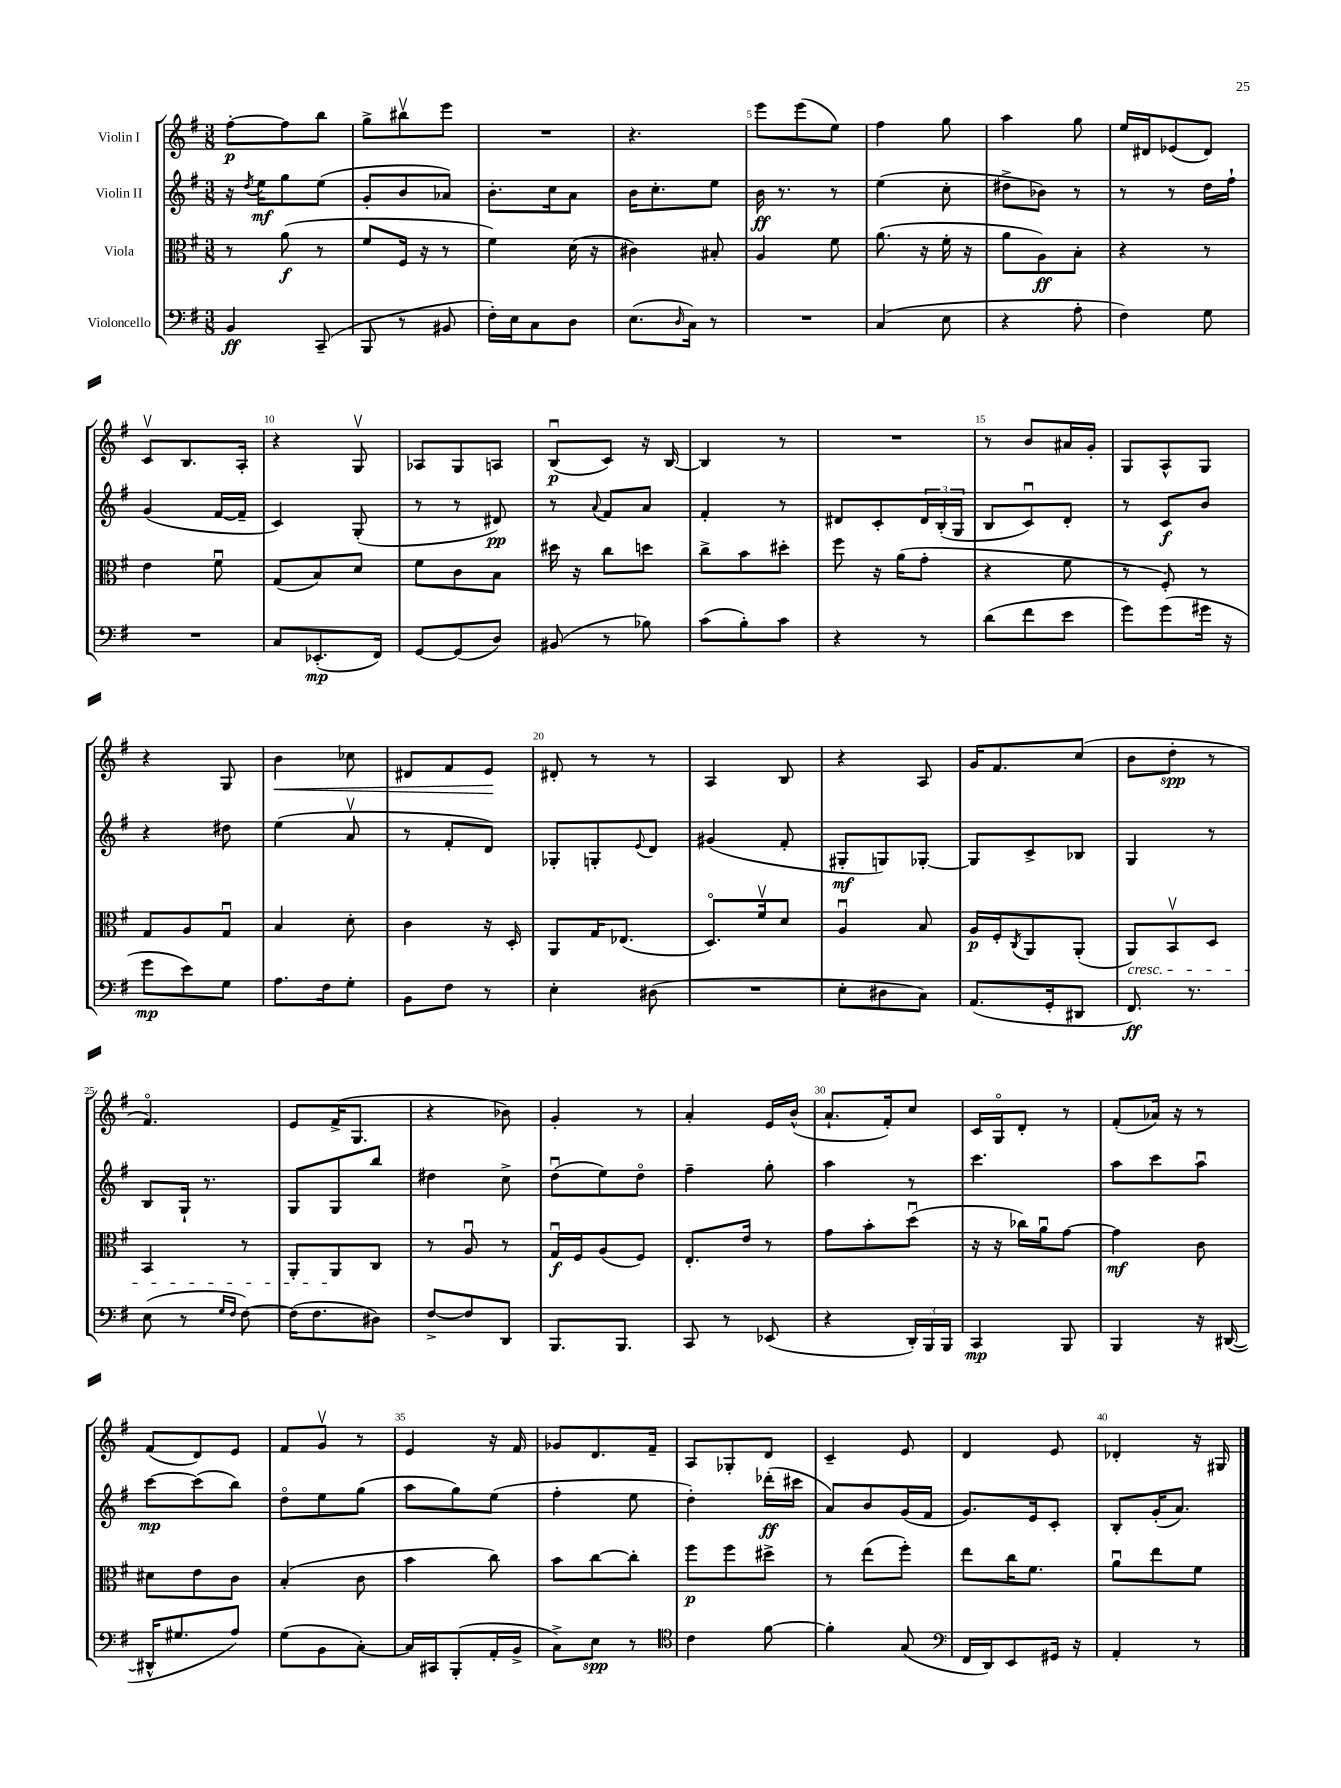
<<
\new StaffGroup <<
\new Staff = "s0" \with { instrumentName = "Violin I" } {
    \clef treble \key g \major \numericTimeSignature \time 3/8
    fis''8~-.\p fis''8 b''8 |
    g''8-> bis''8\upbow e'''8 |
    R4. |
    r4. |
    e'''8 e'''8( e''8) |
    fis''4 g''8 |
    a''4 g''8 |
    e''16 dis'16 ees'8( dis'8) |
    c'8\upbow b8. a16-. |
    r4 g8\upbow |
    aes8 g8 a8 |
    b8\downbow\p( c'8) r16 b16~ |
    b4 r8 |
    R4. |
    r8 b'8 ais'16 g'16-. |
    g8 a8-^ g8 |
    r4 g8 |
    b'4\< ces''8 |
    dis'8 fis'8 e'8\! |
    dis'8-. r8 r8 |
    a4 b8 |
    r4 a8 |
    g'16 fis'8. c''8( |
    b'8 d''8-.\spp r8 |
    fis'4.\flageolet) |
    e'8 fis'16->( g8. |
    r4 bes'8) |
    g'4-. r8 |
    a'4-. e'16 b'16-^( |
    a'8.-! fis'16-.) c''8 |
    c'16 g16\flageolet d'8-. r8 |
    fis'8-.( aes'16) r16 r8 |
    fis'8( d'8) e'8 |
    fis'8 g'8\upbow r8 |
    e'4 r16 fis'16 |
    ges'8 d'8. fis'16-- |
    a8 ges8-. d'8 |
    c'4-- e'8 |
    d'4 e'8 |
    des'4-. r16 gis16 \bar "|." |
}
\new Staff = "s1" \with { instrumentName = "Violin II" } {
    \clef treble \key g \major \numericTimeSignature \time 3/8
    r16 \acciaccatura { d''8 } e''16\mf g''8 e''8( |
    g'8-. b'8 aes'8) |
    b'8.-. c''16 a'8 |
    b'16 c''8.-. e''8 |
    b'16\ff r8. r8 |
    e''4( c''8-. |
    dis''8-> bes'8) r8 |
    r8 r8 d''16 fis''16-! |
    g'4( fis'16~ fis'16-- |
    c'4) g8-.( |
    r8 r8 dis'8\pp) |
    r8 \appoggiatura { a'8 } fis'8 a'8 |
    fis'4-. r8 |
    dis'8 c'8-. \tuplet 3/2 { dis'16 b16-.( g16 } |
    b8 c'8\downbow) d'8-. |
    r8 c'8\f b'8 |
    r4 dis''8 |
    e''4( a'8\upbow |
    r8 fis'8-. d'8) |
    ges8-. g8-. \appoggiatura { e'8 } d'8 |
    gis'4( fis'8-. |
    gis8-.\mf g8) ges8~-. |
    ges8 c'8-> bes8 |
    g4 r8 |
    b8 g16-! r8. |
    g8 g8 b''8 |
    dis''4 c''8-> |
    d''8\downbow( e''8) d''8\flageolet |
    fis''4-- g''8-. |
    a''4 r8 |
    c'''4. |
    a''8 c'''8 a''8\downbow |
    c'''8~\mp c'''8( b''8) |
    d''8\flageolet e''8 g''8( |
    a''8 g''8) e''8( |
    fis''4-. e''8 |
    d''4-.) des'''16-.\ff( cis'''16 |
    a'8) b'8 g'16( fis'16 |
    g'8.) e'16 c'8-. |
    b8-. g'16-.( a'8.) \bar "|." |
}
\new Staff = "s2" \with { instrumentName = "Viola" } {
    \clef alto \key g \major \numericTimeSignature \time 3/8
    r8 a'8\f( r8 |
    fis'8 fis16 r16 r8 |
    fis'4) d'16( r16 |
    cis'4) bis8-. |
    a4 fis'8 |
    a'8.( r16 fis'16-. r16 |
    a'8 a8\ff) b8-. |
    r4 r8 |
    e'4 fis'8\downbow |
    g8( b8) d'8 |
    fis'8 c'8 b8 |
    dis''16 r16 c''8 d''8 |
    c''8-> b'8 dis''8-. |
    fis''8 r16 a'16( g'8-. |
    r4 fis'8 |
    r8 fis8-.) r8 |
    g8 a8 g8\downbow |
    b4 d'8-. |
    c'4 r16 d16-. |
    a,8 g16 ees8.( |
    d8.\flageolet) fis'16\upbow d'8 |
    a4\downbow b8 |
    a16\p fis16-. \acciaccatura { c8 } a,8 a,8-.( |
    a,8\cresc) b,8\upbow d8 |
    b,4 r8 |
    a,8-. a,8\! c8 |
    r8 a8\downbow r8 |
    g16\downbow\f fis16 a8( fis8) |
    e8.-. e'16 r8 |
    g'8 b'8-. d''8\downbow( |
    r16 r16 ces''16) a'16\downbow g'8~ |
    g'4\mf c'8 |
    dis'8 e'8 c'8 |
    b4-.( c'8 |
    b'4 c''8) |
    b'8 c''8~ c''8-. |
    fis''8\p fis''8 dis''8-> |
    r8 e''8( fis''8-.) |
    e''8 c''16 fis'8. |
    a'8\downbow e''8 fis'8 \bar "|." |
}
\new Staff = "s3" \with { instrumentName = "Violoncello" } {
    \clef bass \key g \major \numericTimeSignature \time 3/8
    b,4\ff c,8--( |
    b,,8 r8 bis,8 |
    fis16-.) e16 c8 d8 |
    e8.( \grace { d16 } c16) r8 |
    R4. |
    c4( e8 |
    r4 a8-. |
    fis4) g8 |
    R4. |
    c8 ees,8.-.\mp( fis,16) |
    g,8~ g,8( d8) |
    bis,8( r8 bes8) |
    c'8( b8-.) c'8 |
    r4 r8 |
    d'8( fis'8 e'8 |
    g'8) g'8( gis'16 r16 |
    g'8\mp e'8) g8 |
    a8. fis16 g8-. |
    b,8 fis8 r8 |
    e4-. dis8( |
    R4. |
    e8-. dis8 c8) |
    a,8.( g,16-. dis,8 |
    fis,8.\ff) r8. |
    e8( r8 \grace { g16 fis16 } fis8~) |
    fis16( fis8. dis8) |
    fis8~-> fis8 d,8 |
    b,,8. b,,8. |
    c,8 r8 ees,8( |
    r4 \tuplet 3/2 { d,16-.) b,,16 b,,16 } |
    c,4\mp b,,8 |
    b,,4 r16 dis,16~( |
    dis,16-^ gis8. a8) |
    g8( b,8 c8~-.) |
    c16 cis,16 b,,8-.( a,16-. b,16-> |
    c8->) e8\spp r8 |
    \clef tenor c'4 fis'8~ |
    fis'4-. g8( |
    \clef bass fis,16 d,16) e,8 gis,16 r16 |
    a,4-. r8 \bar "|." |
}
>>
>>
\layout { \context { \Score \override BarNumber.break-visibility = ##(#f #t #t) barNumberVisibility = #(every-nth-bar-number-visible 5) } }
